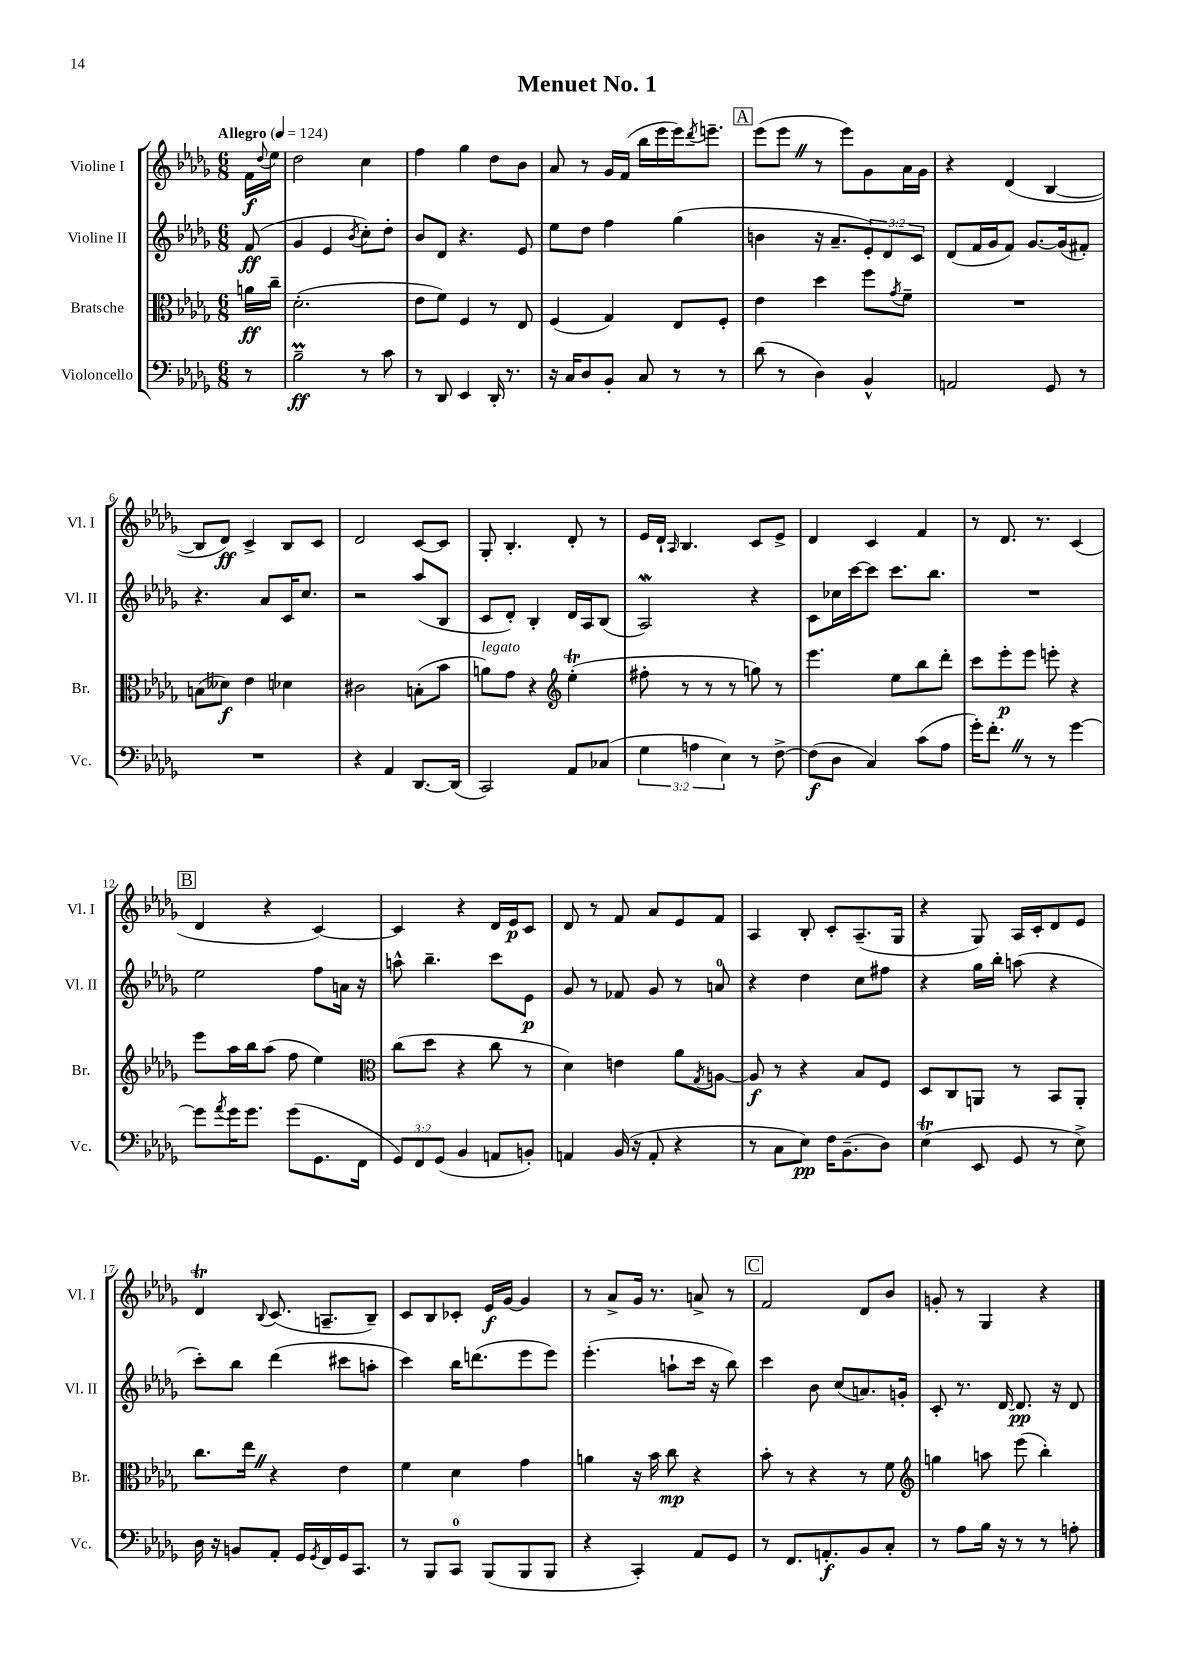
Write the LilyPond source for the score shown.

\header { title = "Menuet No. 1" }
<<
\new StaffGroup <<
\new Staff = "s0" \with { instrumentName = "Violine I" shortInstrumentName = "Vl. I" } {
    \clef treble \key des \major \numericTimeSignature \time 6/8 \partial 8 \tempo "Allegro" 4 = 124
    f'16\f \appoggiatura { des''8 } ees''16 |
    des''2 c''4 |
    f''4 ges''4 des''8 bes'8 |
    aes'8 r8 ges'16 f'16( bes''16 ees'''16 ees'''16) \acciaccatura { des'''8 } e'''8.-- |
    \mark \markup { \box "A" } ees'''8( ees'''8 \once \override BreathingSign.text = \markup { \musicglyph "scripts.caesura.straight" } \breathe r8 ees'''8) ges'8 aes'16 ges'16 |
    r4 des'4( bes4~ |
    bes8 des'8\ff) c'4-> bes8 c'8 |
    des'2 c'8~ c'8 |
    ges8-. bes4.-. des'8-. r8 |
    ees'16 des'16-! \grace { aes16 } bes4. c'8 ees'8-> |
    des'4 c'4 f'4 |
    r8 des'8. r8. c'4( |
    \mark \markup { \box "B" } des'4 r4 c'4~) |
    c'4 r4 des'16 ees'16\p c'8 |
    des'8 r8 f'8 aes'8 ees'8 f'8 |
    aes4 bes8-. c'8-. aes8.--( ges16 |
    r4 ges8) aes16 c'16-. des'8 ees'8 |
    des'4\trill \appoggiatura { bes8 } c'8.( a8.-- bes8--) |
    c'8 bes8 ces'8-. ees'16\f ges'16~ ges'4 |
    r8 aes'8-> ges'16 r8. a'8-> r8 |
    \mark \markup { \box "C" } f'2 des'8 bes'8 |
    g'8-. r8 ges4 r4 \bar "|." |
}
\new Staff = "s1" \with { instrumentName = "Violine II" shortInstrumentName = "Vl. II" } {
    \clef treble \key des \major \numericTimeSignature \time 6/8 \override Staff.TupletNumber.text = #tuplet-number::calc-fraction-text \partial 8
    f'8\ff( |
    ges'4 ees'4 \acciaccatura { bes'8 } c''8-.) des''8-. |
    bes'8 des'8 r4. ees'8 |
    ees''8 des''8 f''4 ges''4( |
    \mark \markup { \box "A" } b'4 r16 aes'8.-- \tuplet 3/2 { ees'8-.) des'8 c'8 } |
    des'8( f'16 ges'16 f'8) ges'8.~ ges'16( fis'8-.) |
    r4. aes'8 c'16 c''8. |
    r2 aes''8( bes8 |
    c'8 des'8-.) bes4-. des'16 aes16 bes8( |
    aes2\mordent) r4 |
    c'8 ces''16 c'''16~ c'''8 c'''8. bes''8. |
    R2. |
    \mark \markup { \box "B" } ees''2 f''8 a'16 r16 |
    a''8-^ bes''4.-- c'''8 ees'8\p |
    ges'8 r8 fes'8 ges'8 r8 a'8-0 |
    r4 des''4 c''8 fis''8 |
    r4 ges''16 bes''16-. a''8( r4 |
    c'''8-.) bes''8 des'''4( cis'''8 a''8-. |
    c'''4) bes''16 d'''8.( ees'''8 ees'''8) |
    ees'''4.-.( a''8-! c'''16 r16 bes''8) |
    \mark \markup { \box "C" } c'''4 bes'8 c''8( a'8.) g'16-. |
    c'8-. r8. des'16~ des'8.\pp r16 des'8 \bar "|." |
}
\new Staff = "s2" \with { instrumentName = "Bratsche" shortInstrumentName = "Br." } {
    \clef alto \key des \major \numericTimeSignature \time 6/8 \partial 8
    a'16\ff c''16-- |
    des'2.-.( |
    ees'8 f'8) f4 r8 ees8 |
    f4( ges4) ees8 f8-. |
    \mark \markup { \box "A" } ees'4 des''4 f''8 \acciaccatura { ges'8 } f'8-- |
    R2. |
    b8( deses'8\f) ees'4 des'4 |
    cis'2 b8-.( bes'8 |
    a'8^\markup { \italic "legato" }) ges'8 r4 \clef treble ees''4-.\trill( |
    fis''8-. r8 r8 r8 g''8) r8 |
    ees'''4. ees''8 bes''8 des'''8-. |
    c'''8 ees'''8-.\p ees'''8 e'''8-. r4 |
    \mark \markup { \box "B" } ees'''8 aes''16 bes''16 aes''8( f''8 ees''4) |
    \clef alto c''8( des''8 r4 c''8 r8 |
    des'4) e'4 aes'8 \acciaccatura { ges8 } a8~ |
    a8\f r8 r4 bes8 f8 |
    des8 c8 a,8 r8 bes,8 a,8-. |
    c''8. ees''16 \once \override BreathingSign.text = \markup { \musicglyph "scripts.caesura.straight" } \breathe r4 ees'4 |
    f'4 des'4 ges'4 |
    a'4 r16 bes'16 c''8\mp r4 |
    \mark \markup { \box "C" } bes'8-. r8 r4 r8 f'8 |
    \clef treble g''4 a''8 ees'''8( bes''4-.) \bar "|." |
}
\new Staff = "s3" \with { instrumentName = "Violoncello" shortInstrumentName = "Vc." } {
    \clef bass \key des \major \numericTimeSignature \time 6/8 \override Staff.TupletNumber.text = #tuplet-number::calc-fraction-text \partial 8
    r8 |
    bes2--\prall\ff r8 c'8 |
    r8 des,8 ees,4 des,16-. r8. |
    r16 c16 des8 bes,8-. c8 r8 r8 |
    \mark \markup { \box "A" } des'8( r8 des4) bes,4-^ |
    a,2 ges,8 r8 |
    R2. |
    r4 aes,4 des,8.~ des,16( |
    c,2) aes,8 ces8( |
    \tuplet 3/2 { ges4 a4 ees4) } r8 f8~-> |
    f8\f( des8 c4) c'8( aes8 |
    ges'16-.) f'8.-. \once \override BreathingSign.text = \markup { \musicglyph "scripts.caesura.straight" } \breathe r8 r8 ges'4~ |
    \mark \markup { \box "B" } ges'8 \acciaccatura { aes'8 } ges'16 ges'8. ges'8( ges,8. f,16 |
    \tuplet 3/2 { ges,8) f,8 ges,8( } bes,4 a,8 b,8-.) |
    a,4 bes,16( r16 a,8-. r4 |
    r8 c8 ees8\pp) f16 bes,8.--( des8) |
    ees4\trill( ees,8 ges,8 r8 ees8->) |
    des16 r16 b,8 aes,8-. ges,16 \acciaccatura { ges,8 } f,16 ges,16 c,8. |
    r8 bes,,8 c,8-0 bes,,8( bes,,8 bes,,8 |
    r4 c,4-.) aes,8 ges,8 |
    \mark \markup { \box "C" } r8 f,8. a,8.-.\f bes,8 c8-. |
    r8 aes8 bes16 r16 r8 r8 a8-. \bar "|." |
}
>>
>>
